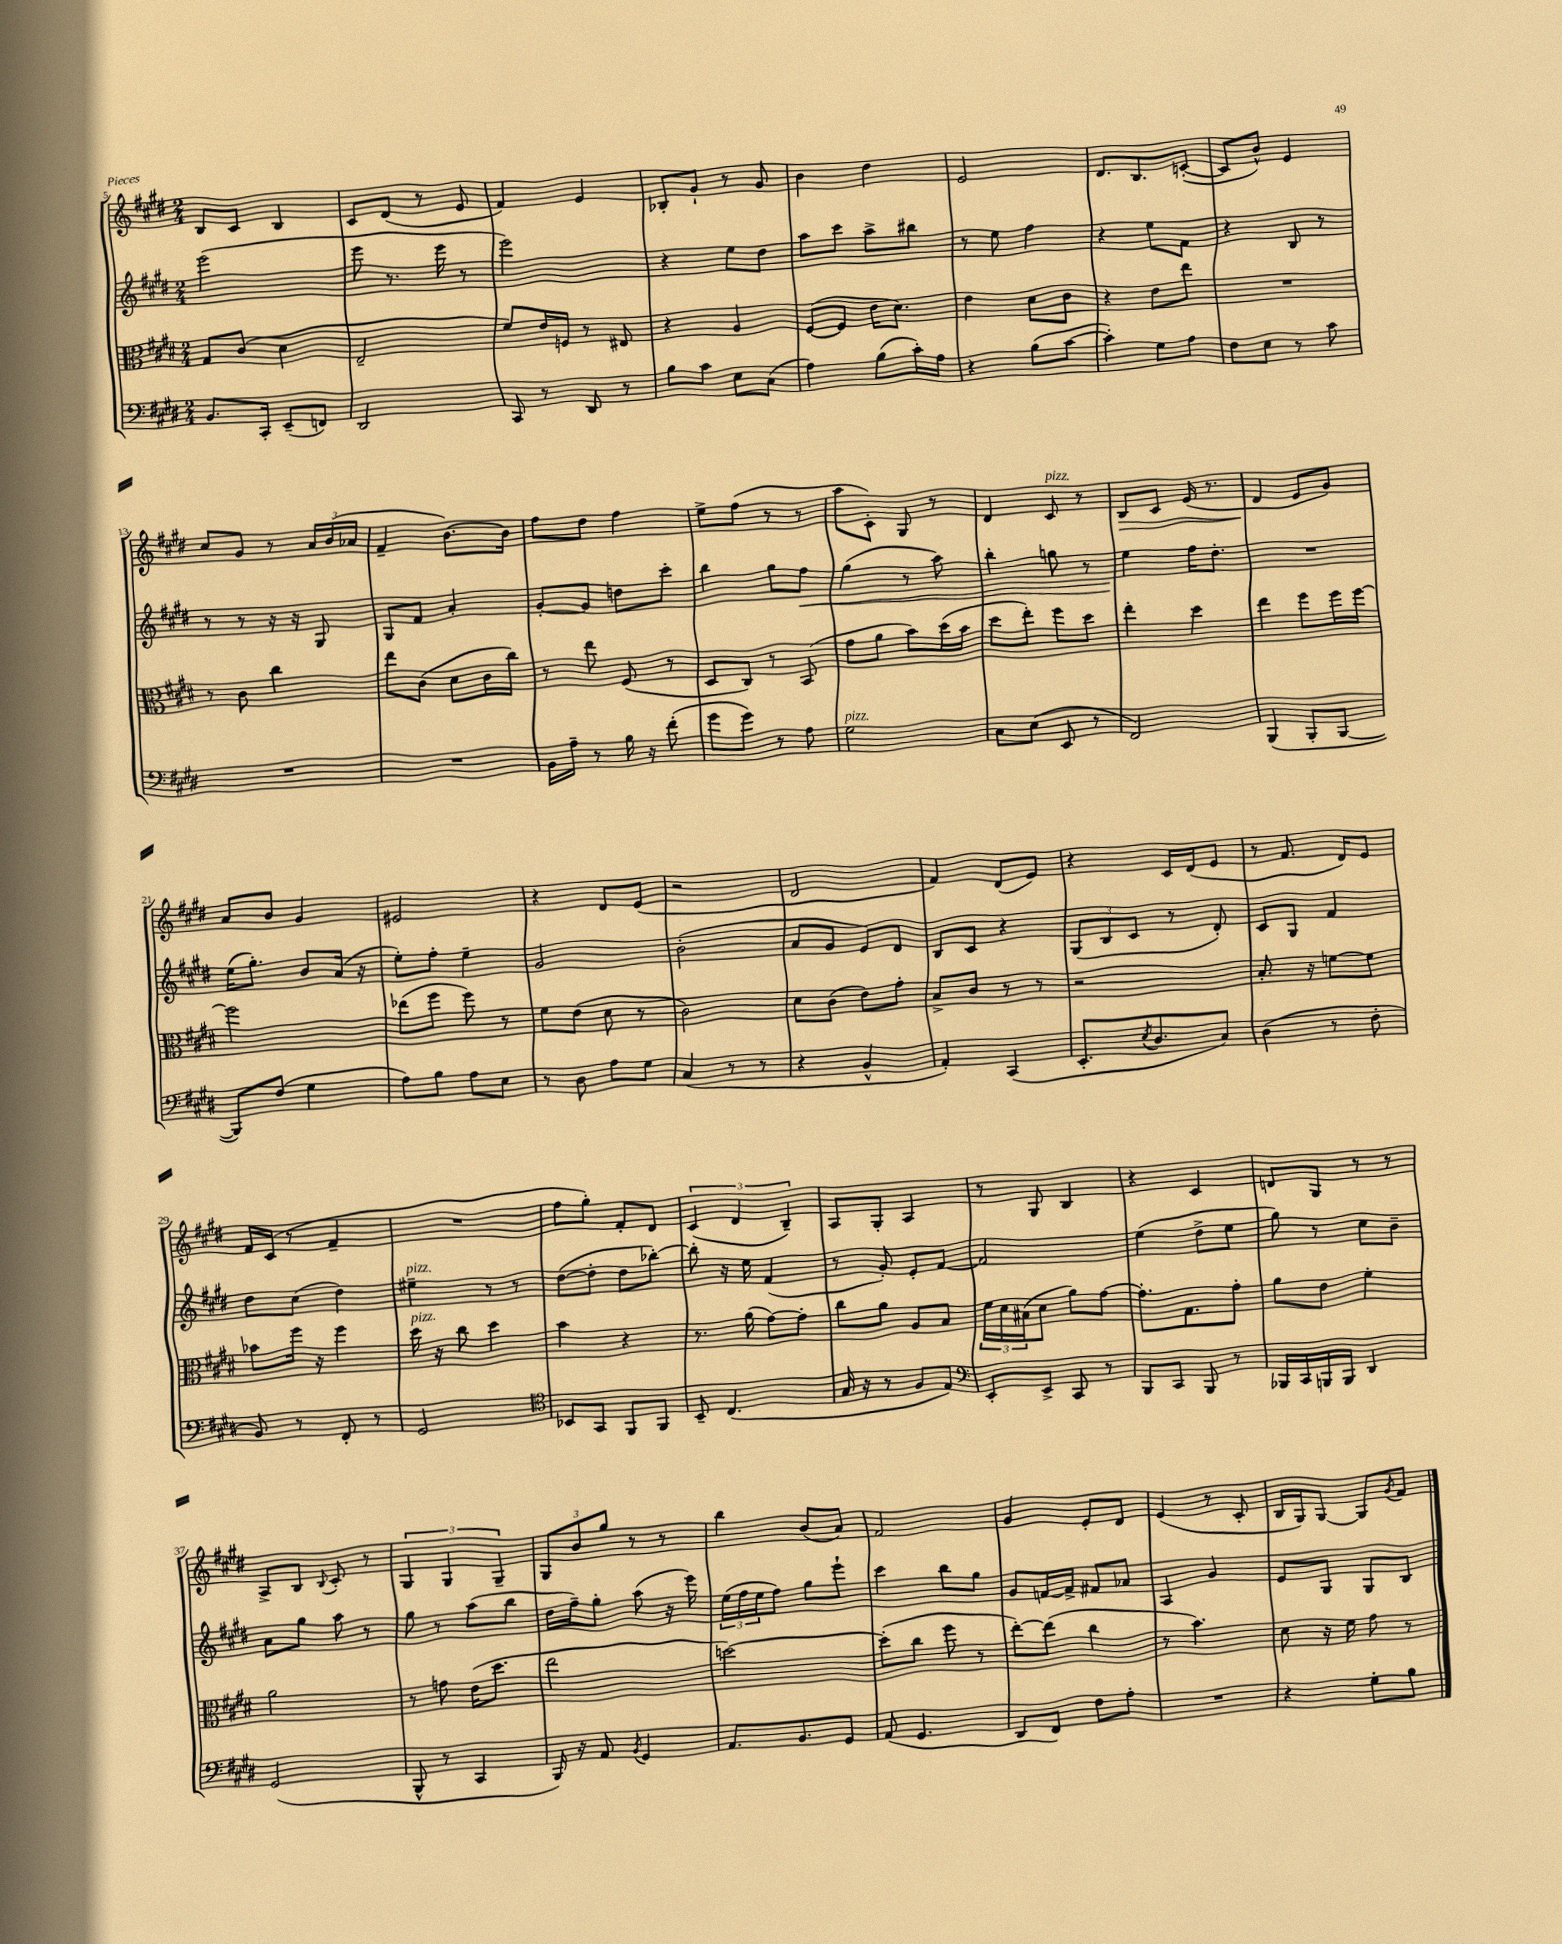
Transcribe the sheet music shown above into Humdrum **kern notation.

**kern	**kern	**kern	**kern
*staff4	*staff3	*staff2	*staff1
*clefF4	*clefC3	*clefG2	*clefG2
*k[f#c#g#d#]	*k[f#c#g#d#]	*k[f#c#g#d#]	*k[f#c#g#d#]
*M2/4	*M2/4	*M2/4	*M2/4
8.BB	8G#	(2eee	8B
.	(8c#	.	8c#
16CC#'	.	.	.
(8EE~	4d#	.	4B
8FF)	.	.	.
=	=	=	=
2DD#	2E~	8eee	8c#
.	.	8.r	(8d#
.	.	.	8r
.	.	16eee	.
.	.	8r	8e
=	=	=	=
8CC#	8f#)	2eee)	4f#)
8r	16e	.	.
.	16F	.	.
8DD#	8r	.	4e
8r	8E#	.	.
=	=	=	=
8B	4r	4r	8B-'
8c#	.	.	8g#`
8E	4A	8ee	8r
(8C#	.	8dd#	8g#
=	=	=	=
4A)	([8F#	8aa	4b
.	8F#]	8ccc#	.
(8B	16e	8aa^	4dd#
.	8.d#)	.	.
16c#')	.	8bb#	.
16A	.	.	.
=	=	=	=
4r	4e	8r	2e
.	.	8ee	.
(8B	8d#	4ff#	.
[8c#	8c#	.	.
=	=	=	=
4c#'])	4r	4r	8.d#
.	.	.	8.B
8G#	8e	8ee	.
8A	8ee	8f#	([8c'
=	=	=	=
8F#	2r	4r	8c]
8E	.	.	8b^^)
8r	.	8B	4e
8c#	.	8r	.
=	=	=	=
2r	8r	8r	8cc#
.	8c#	8r	8g#
.	4cc#	16r	8r
.	.	16r	.
.	.	8G#	24a
.	.	.	(24b
.	.	.	24a-
=	=	=	=
2r	8ee	8G#	4f#~
.	(8c#	8f#	.
.	8d#	4a'	[8.b)
.	16c#	.	.
.	16cc#)	.	16b]
=	=	=	=
16BB	8r	[8g#'	8ff#
16A~	.	.	.
8r	8ee	8g#]	8dd#
16B	(8F#	8dd	4ff#
16r	.	.	.
(8f#'	8r	8ccc#'	.
=	=	=	=
8g#	8D#	4bb	8ee^
8g#)	8C#)	.	(8ff#
8r	8r	8gg#	8r
8A	(8BB	8ff#	8r
=	=	=	=
2G#	8g#	(4gg#	8aa
.	8a	.	8c#')
.	8b)	8r	8G#
.	(16dd#	8aa)	8r
.	16b	.	.
=	=	=	=
8C#	8dd#	4bb'	4d#
(8E	8ee')	.	.
8EE	8ff#	8gg	8c#
8r	8dd#	8r	8r
=	=	=	=
2FF#)	4ee'	4ee	8B
.	.	.	8c#
.	4dd#	16ff#	(16e
.	.	8.dd#'	8.r
=	=	=	=
(4BBB	4ee	2r	4d#
8BBB'	8ff#	.	8e
[8BBB	16ff#	.	8g#)
.	[16ff#	.	.
=	=	=	=
8BBB])	2ff#]	(16ee	8a
.	.	8.gg#')	.
(8F#	.	.	8b
4G#	.	8b	4g#
.	.	(16a	.
.	.	16r	.
=	=	=	=
8A)	(8ee-	8ee')	2e#
8B	8ff#	8ff#'	.
8A	8ff#)	4ee~	.
8E	8r	.	.
=	=	=	=
8r	8f#	2g#	4r
8D#	(8e	.	.
8A	8d#	.	8d#
8G#	8r	.	(8e
=	=	=	=
(4C#	2c#)	(2b'	2r
8r	.	.	.
8r	.	.	.
=	=	=	=
4r	8d#	8a	2d#
.	(8c#	8g#	.
4BB^^	8e)	8e)	.
.	8g#'	8d#	.
=	=	=	=
4AA')	8B^	8B	4f#)
.	8c#	8c#	.
(4CC#	8r	4r	(8d#
.	8r	.	8e)
=	=	=	=
8.EE'	2r	(12G#	4r
.	.	12B	.
.	.	12c#	.
8qE	.	.	.
8.D#	.	.	.
.	.	8r	16c#
.	.	.	(16d#
8C#)	.	8d#')	8e
=	=	=	=
(4D#	8.B'	8c#	8r
.	.	8G#	8.f#
.	16r	.	.
8r	[8f	4f#	.
.	.	.	16d#)
8F#'	8f]	.	8e
=	=	=	=
8BB)	8b-	8dd#	16f#
.	.	.	(16c#
8r	16ff#	(8cc#	8r
.	16r	.	.
8FF#'	4ff#	4dd#)	4f#~
8r	.	.	.
=	=	=	=
2GG#	16dd#	4ee#~	2r
.	16r	.	.
.	8cc#	.	.
.	4dd#	8r	.
.	.	8r	.
=	=	=	=
*clefC4	*	*	*
8BB-	4b	([8dd#	8ff#
8GG#	.	8dd#']	8gg#')
8FF#	4r	8dd#	8f#'
8FF#	.	[8bb-')	8d#
=	=	=	=
8BB~	8.r	8bb-']	(6c#
(4.C#	.	16r	.
.	.	.	6d#
.	(16a	16ee	.
.	[8g#)	(4f#	.
.	.	.	6B~)
.	8g#']	.	.
=	=	=	=
16G#	8cc#	8r	8A
16r	.	.	.
8r	8a	8g#')	8G#'
8F#	8A	8e'	4A
8E)	8B	[8f#	.
=	=	=	=
*clefF4	*	*	*
8EE'	24f#	2f#]	8r
.	24d#	.	.
.	(24B#	.	.
8EE^	8d#	.	8G#
8CC#	8a)	.	4B
8r	[8g#	.	.
=	=	=	=
8BBB	8.g#']	(4ee	4r
8CC#	.	.	.
.	8.G#	.	.
8BBB	.	8dd#^	4c#
8r	8g#'	8ee	.
=	=	=	=
16BBB-	8a	8gg#)	8d
16CC#	.	.	.
16BBB	8e	8r	8G#
16BBB	.	.	.
4DD#	4f#'	8cc#	8r
.	.	8b~	8r
=	=	=	=
(2GG#	2a	8a	8A^
.	.	8gg#	8B
.	.	.	8qqB
.	.	8aa	8c#'
.	.	8r	8r
=	=	=	=
8BBB^^	8r	8gg#	6G#
8r	8g	8r	.
.	.	.	6G#
4CC#	(16e	(8aa	.
.	8.dd#	.	.
.	.	.	6G#~
.	.	8bb	.
=	=	=	=
16BBB)	2ee	16dd#	12G#
16r	.	16ff#~)	.
.	.	.	12b
8AA	.	8gg#'	.
.	.	.	12gg#
8qBB	.	.	.
4GG#	.	(8aa	8r
.	.	16r	8r
.	.	16eee)	.
=	=	=	=
8.AA	[2dd)	(24ee	4bb
.	.	24ff#	.
.	.	24ee	.
.	.	8ff#)	.
8.BB	.	.	.
.	.	8gg#	(8b
8GG#	.	8eee`	8a)
=	=	=	=
(8AA	(8dd']	4ccc#	2f#
4.GG#	8cc#	.	.
.	8ff#	8bb	.
.	8r	8gg#	.
=	=	=	=
8DD#	[8ee')	8g#	4g#
8FF#)	(8ee]	[16f	.
.	.	16f^]	.
8F#	4cc#	8f#	8e'
8A'	.	8a-	8d#
=	=	=	=
2r	8r	4A	(4e
.	4.b)	.	.
.	.	4g#	8r
.	.	.	8c#'
=	=	=	=
4r	8d#	8e	16B
.	.	.	16G#)
.	16r	8G#	[8G#
.	16f#	.	.
8G#'	8g#	8G#	8G#]
.	.	.	8qg#
8B	8r	8B	8f#
==	==	==	==
*-	*-	*-	*-
